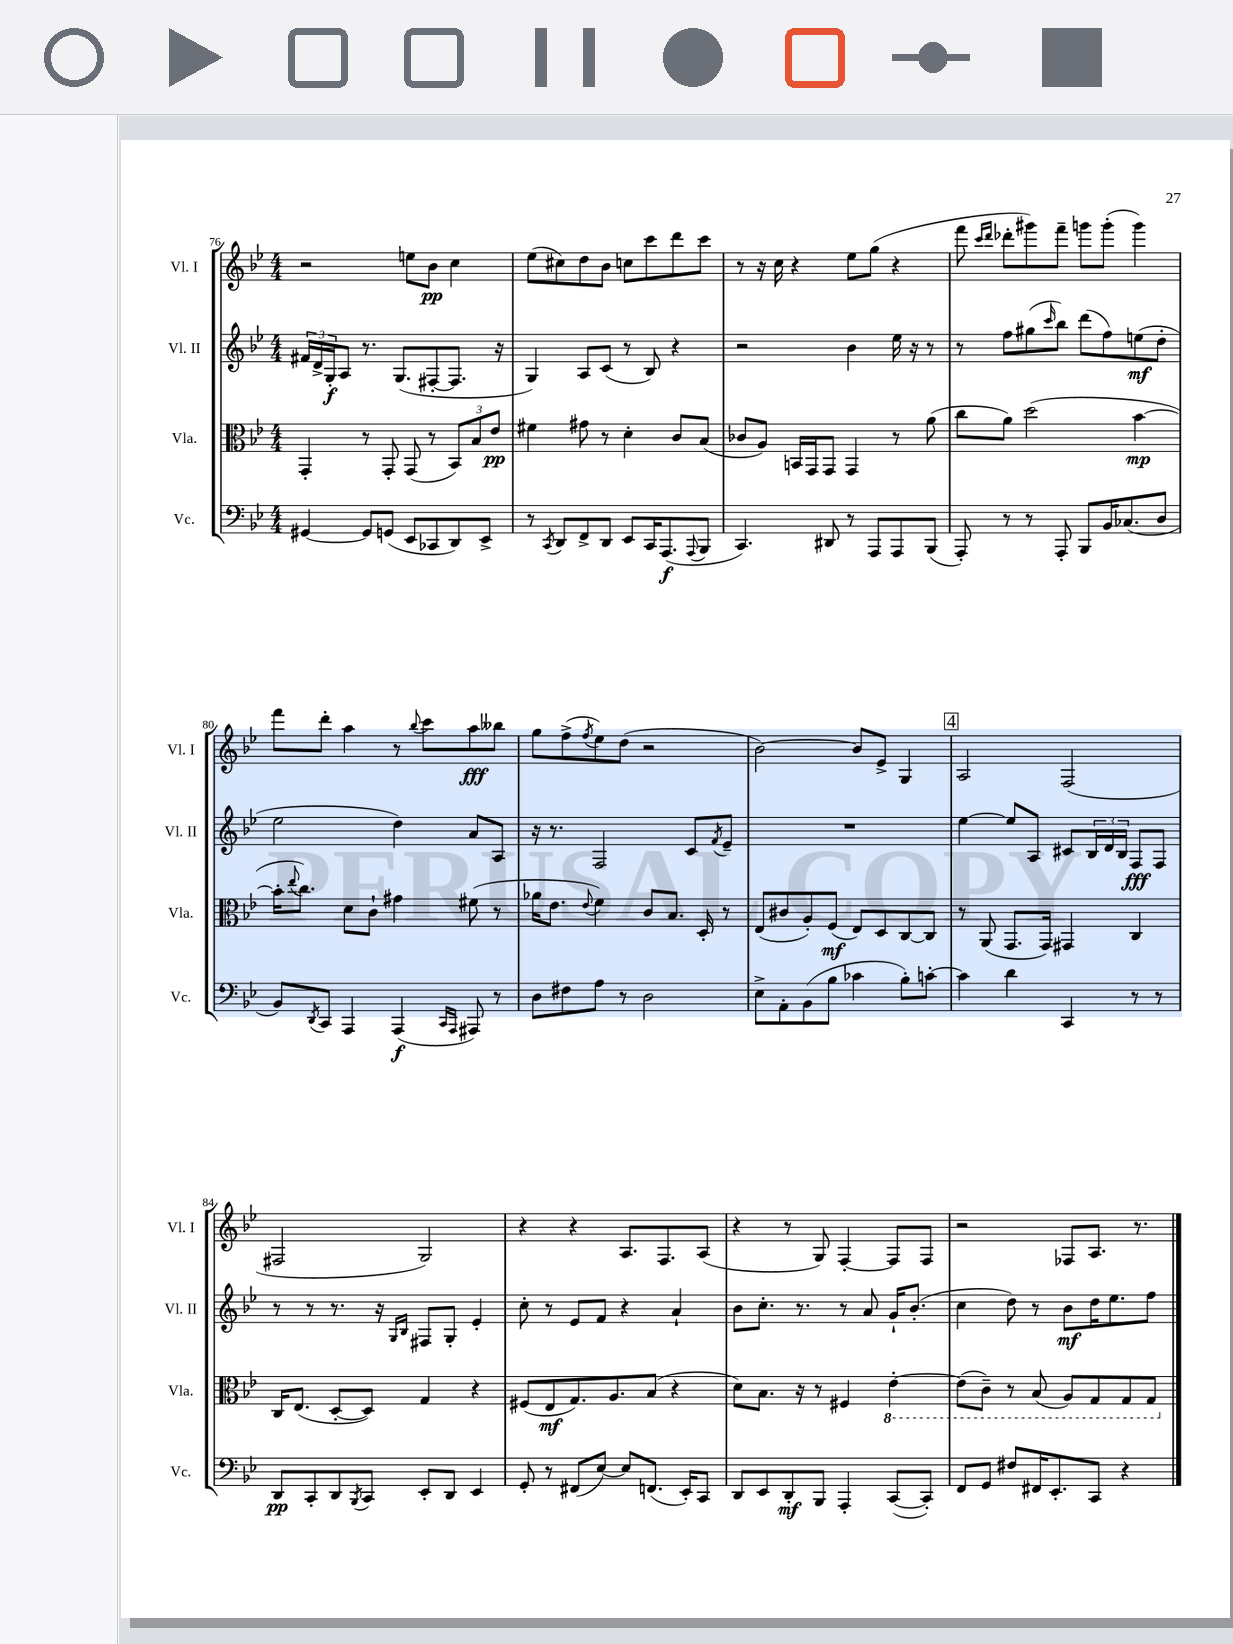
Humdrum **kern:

**kern	**kern	**kern	**kern
*staff4	*staff3	*staff2	*staff1
*clefF4	*clefC3	*clefG2	*clefG2
*k[b-e-]	*k[b-e-]	*k[b-e-]	*k[b-e-]
*M4/4	*M4/4	*M4/4	*M4/4
[4GG#	4GG'	24f#	2r
.	.	24d^	.
.	.	24G'	.
.	.	8A	.
8GG#]	8r	8.r	.
(8GG	8GG'	.	.
.	.	(8.G	.
8EE-	(8GG	.	8ee
8CC-	8r	[8F#'	8b-
8DD)	12BB-)	8.F#]	4cc
.	12B-	.	.
8EE-^	.	.	.
.	12e-	.	.
.	.	16r	.
=	=	=	=
8r	4f#	4G)	(8ee-
8qCC	.	.	.
8DD	.	.	8cc#)
8FF^	8g#	8A	8dd
8DD	8r	(8c	8b-
8EE-	4d'	8r	8cc
16CC	.	8B-)	8ccc
(8.AAA	.	.	.
.	8c	4r	8ddd
8qqAAA	.	.	.
8BBB-	(8B-	.	8ccc
=	=	=	=
4.CC)	8c-	2r	8r
.	8A)	.	16r
.	.	.	16cc
.	16BB	.	4r
.	16GG	.	.
8DD#	8GG	.	.
8r	4GG	4b-	8ee-
8AAA	.	.	(8gg
8AAA	8r	16ee-	4r
.	.	16r	.
(8BBB-	(8a	8r	.
=	=	=	=
8AAA')	8cc	8r	8fff
.	.	.	16qqccc
.	.	.	16qqddd
8r	8a)	8ff	8ddd-'
8r	(2dd	(8gg#	8ggg#)
.	.	16qqccc	.
8AAA'	.	8bb-)	8fff~
8BBB-	.	(8ddd	8ggg
16BB-	.	8ff)	(8ggg'
(8.C-	.	.	.
.	[4b-	(8ee	4ggg)
8D	.	8dd'	.
=	=	=	=
8BB-)	16b-']	2ee-	8fff
.	8qqee-	.	.
.	8.cc)	.	.
8qDD	.	.	.
8CC	.	.	8ddd'
4AAA	8d	.	4aa
.	8c`	.	.
(4AAA	4g#	4dd)	8r
.	.	.	8qqbb-
.	.	.	8ccc
16qqCC	.	.	.
16qqAAA	.	.	.
8AAA#)	(8f#	8a	8aa
8r	8r	8A	8bb--
=	=	=	=
8D	16a-	16r	8gg
.	8.e-	8.r	.
8F#	.	.	(8ff^
.	8qqe-	.	8qff
8A	4f)	2F	8ee-)
8r	.	.	(8dd
2D	8c	.	2r
.	8.B-	.	.
.	.	8c	.
.	16D'	.	.
.	.	8qf	.
.	8r	8e-~	.
=	=	=	=
8E-^	(8E-	1r	[2b-)
8AA'	8c#	.	.
(8BB-	8A')	.	.
8B-	(8F	.	.
4c-	8E-)	.	8b-]
.	8D	.	8e-^
8B-')	[8C	.	4G
[8c'	8C]	.	.
=	=	=	=
4c]	8r	[4ee-	2A
.	(8AA	.	.
4d	8.GG	8ee-]	.
.	.	8A	.
.	16GG)	.	.
4CC	4GG#	8c#	(2F
.	.	24B-	.
.	.	24d	.
.	.	24B-	.
8r	4C	8F	.
8r	.	8F	.
=	=	=	=
8DD	16C	8r	2F#
.	(8.E-	.	.
8CC'	.	8r	.
8DD	[8D'	8.r	.
8qBBB-	.	.	.
8CC	8D])	.	.
.	.	16r	.
.	.	16qqG	.
.	.	16qqB-	.
8EE-'	4G	8F#	2G)
8DD	.	8G'	.
4EE-	4r	4e-'	.
=	=	=	=
8GG'	(8F#	8cc'	4r
8r	8E-	8r	.
(8FF#	8.G)	8e-	4r
[8E-)	.	8f	.
.	8.A	.	.
8E-]	.	4r	8.A
(8.FF	(8B-	.	.
.	.	.	8.F
.	4r	4a`	.
16EE-')	.	.	.
8CC	.	.	(8A
=	=	=	=
8DD	8d)	8b-	4r
8EE-	8.B-	8.cc'	.
8DD'	.	.	8r
.	16r	8.r	.
8BBB-	8r	.	8G)
4AAA'	4F#	8r	[4F'
.	.	8a	.
([8CC	[4E-'	16g`	8F]
.	.	(8.b-'	.
8CC'])	.	.	8F
=	=	=	=
8FF	(8E-]	4cc	2r
8GG	8C~)	.	.
8F#	8r	8dd)	.
16FF#	(8BB-	8r	.
8.EE-'	.	.	.
.	8AA)	8b-	8F-
8CC	8GG	16dd	8.A
.	.	8.ee-	.
4r	8GG	.	.
.	.	.	8.r
.	8GG	8ff	.
==	==	==	==
*-	*-	*-	*-
